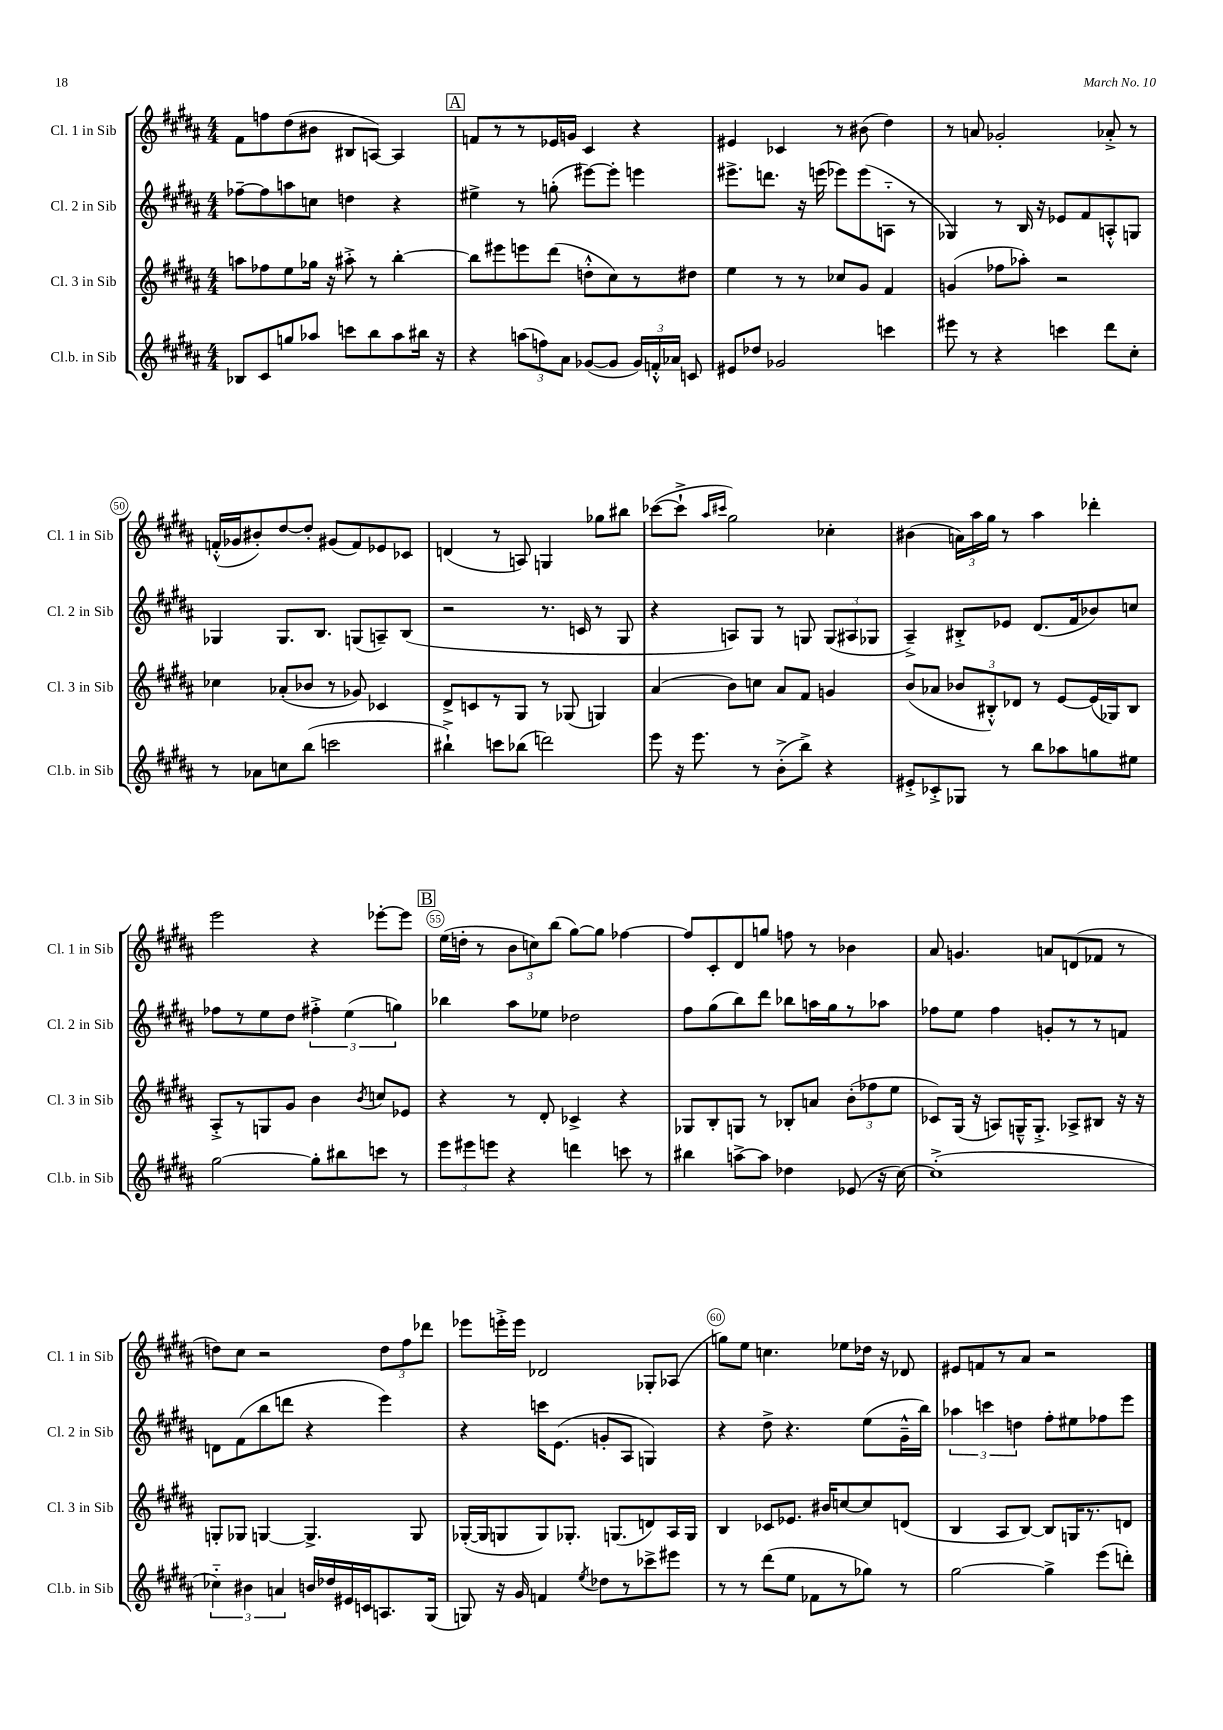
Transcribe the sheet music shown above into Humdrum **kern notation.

**kern	**kern	**kern	**kern
*staff4	*staff3	*staff2	*staff1
*clefG2	*clefG2	*clefG2	*clefG2
*k[f#c#g#d#a#]	*k[f#c#g#d#a#]	*k[f#c#g#d#a#]	*k[f#c#g#d#a#]
*M4/4	*M4/4	*M4/4	*M4/4
8B-/L	8aa\L	[8ff-~\L	8f#\L
8c#/	8ff-\	8ff-\]	8ff\
8gg/	8ee\	8aa\	(8dd#\
8aa-/J	16gg-\Jk	8cc\J	8b#\J
.	16r	.	.
8ccc\L	8aa#'^\	4dd\	8B#/L
8bb\	8r	.	[8A/J)
8aa-\	[4bb'\	4r	4A/]
16bb#\Jk	.	.	.
16r	.	.	.
=	=	=	=
4r	8bb\]L	4ee#^\	8f/L
.	8eee#\	.	8r
(12aa\L	8eee\	8r	8r
12ff\)	.	.	.
.	(8ddd#\J	(8gg'\	16e-/L
12a#\J	.	.	.
.	.	.	16g/JJ
([8g-/L	8dd'^^\L	[8eee#\L)	4c#/
8g-/]J	8cc#\)	8eee#'\]J	.
24g-/LL)	8r	4eee\	4r
24f'^^/	.	.	.
24a-/JJ	.	.	.
8c/	8dd#\J	.	.
=	=	=	=
8e#/L	4ee\	8.eee#^\L	4e#/
8dd-/J	.	.	.
.	.	8.ddd\J	.
2g-/	8r	.	4c-/
.	8r	16r	.
.	.	(16eee\	.
.	8cc-/L	8eee-\L)	8r
.	8g#/J	(8eee-\	(8b#\
4ccc\	4f#/	8A'~\J	4dd#\)
.	.	8r	.
=	=	=	=
8eee#\	(4g/	4G-/)	8r
8r	.	.	8a/
4r	8ff-\L	8r	2g-'/
.	8aa-'\J)	16B/	.
.	.	16r	.
4ccc\	2r	8e-/L	.
.	.	8f#/	.
8ddd#\L	.	8A'^^/	8a-'^/
8cc#'\J	.	8G/J	8r
=	=	=	=
8r	4cc-\	4G-/	(16f'^^/LL
.	.	.	16g-/J
8a-\L	.	.	8b#'/)
8cc\	(8a-'/L	8.G-/L	[8dd#/
(8bb\J	8b-/J	.	8dd#'/]J
.	.	8.B/J	.
2ccc\	8r	.	(8g#/L
.	8g-/)	(8G/L	8f/)
.	4c-/	8A~/)	8e-/
.	.	(8B/J	8c-/J
=	=	=	=
4bb#`^\)	8d#^/L	2r	(4d/
.	8c/	.	.
8ccc\L	8r	.	8r
(8bb-\J	8G#/J	.	8A/)
2ddd\)	8r	8.r	4G/
.	(8G-/	.	.
.	.	16c/	.
.	4G/)	8r	8gg-\L
.	.	8G#/	8bb#\J
=	=	=	=
8eee\	(4a#/	4r	([8ccc-\L
16r	.	.	8ccc-`^\]J
8.eee\	.	.	.
.	.	.	16qqaa#/LL
.	.	.	16qqccc#/JJ
.	8b\L)	8A/L)	2gg#\)
8r	8cc\J	8G#/J	.
(8b'^\L	8a#/L	8r	.
8bb^\J)	8f#/J	8G/	.
4r	4g/	(12G/L	4cc-'\
.	.	12A#/	.
.	.	12G-/J	.
=	=	=	=
8e#'^/L	(8b/L	4A#~^/)	(4b#\
8c-'^/	8a-/J	.	.
8G-/J	12b-/L	8B#'^/L	24a\LL)
.	.	.	24aa#\
.	12B#'^^/)	.	24gg#\JJ
8r	.	8e-/J	8r
.	12d-/J	.	.
8bb\L	8r	(8.d#/L	4aa#\
8aa-\	[8e/L	.	.
.	.	16f#/k	.
8gg\	(16e/]L	8b-/)	4ddd-'\
.	16G-/J)	.	.
8ee#\J	8B#/J	8cc/J	.
=	=	=	=
[2gg#\	8A#'^/L	8ff-\L	2eee\
.	8r	8r	.
.	8G/	8ee\	.
.	8g#/J	8dd#\J	.
8gg#'\]L	4b\	6ff#'^\	4r
8bb#\	.	.	.
.	.	(6ee\	.
.	8qb/	.	.
8ccc\J	8cc/L	.	[8eee-'\L
.	.	6gg\)	.
8r	8e-/J	.	8eee-\]J
=	=	=	=
12eee\L	4r	4bb-\	(16ee\LL
.	.	.	16dd'\JJ
12eee#\	.	.	.
.	.	.	8r
12eee\J	.	.	.
4r	8r	8aa#\L	12b\L
.	.	.	12cc\)
.	8d#'/	8ee-\J	.
.	.	.	(12bb\J
4ddd\	4c-^/	2dd-\	[8gg#\L)
.	.	.	8gg#\]J
8ccc\	4r	.	[4ff-\
8r	.	.	.
=	=	=	=
4bb#\	8G-/L	8ff#\L	8ff-/]L
.	8B'/	(8gg#\	8c#'/
[8aa^\L	8G/J	8bb\)	8d#/
8aa\]J	8r	8ddd#\J	8gg/J
4dd-\	8B-'/L	8bb-\L	8ff\
.	8a/J	16aa\L	8r
.	.	16gg#\J	.
(8e-/	(12b'\L	8r	4b-\
.	12ff-\	.	.
16r	.	8aa-\J	.
.	12ee\J	.	.
[16cc#\)	.	.	.
=	=	=	=
(1cc#'^]	8c-/L)	8ff-\L	8a#/
.	(16G#/Jk	8ee\J	4.g/
.	16r	.	.
.	8A/L)	4ff-\	.
.	16G~^^/K	.	.
.	8.G'^/J	.	.
.	.	8g'/L	8a/L
.	8A-^/L	8r	(8d/
.	8B#/J	8r	8f-/J
.	16r	8f/J	8r
.	16r	.	.
=	=	=	=
6cc-'~\)	8G'/L	8d\L	8dd\L)
.	8G-/J	(8f#\	8cc#\J
6b#\	.	.	.
.	[4G/	8bb\	2r
6a/	.	.	.
.	.	8ddd\J	.
16b/LL	4.G^/]	4r	.
16dd-/	.	.	.
16e#/	.	.	.
16c/J	.	.	.
8.A/	.	4eee\)	12dd\L
.	.	.	12ff#\
.	8G/	.	.
.	.	.	12ddd-\J
(16G#/Jk	.	.	.
=	=	=	=
8G/)	([16G-'/LL	4r	8eee-\L
.	16G-/]J	.	.
16r	8G/	.	16eee'^\L
16g#/	.	.	16eee\JJ
4f/	8G/)	16ccc\LK	2d-/
.	.	(8.e\J	.
.	8.G-'/J	.	.
8qee/	.	.	.
8dd-\L	.	8g'/L	.
.	(8.G/L	.	.
8r	.	8A#/J	.
8ccc-^\	8d/)	4G/)	8G-'/L
8eee#\J	16A#/L	.	(8A-/J
.	16G/JJ	.	.
=	=	=	=
8r	4B/	4r	8gg\L)
8r	.	.	8ee\J
(8ddd#\L	8c-/L	8dd#^\	4.cc\
8ee\J	8.e-/J	4.r	.
8f-\L	.	.	.
.	16b#/LK	.	.
8r	[8cc/	.	8ee-\L
8gg-\J)	8cc/]	(8ee\L	16dd-\Jk
.	.	.	16r
8r	(8d/J	16g#~^^\L	8d-/
.	.	16bb\JJ)	.
=	=	=	=
[2gg#\	4B/	6aa-\	8e#/L
.	.	.	8f/
.	.	6ccc\	.
.	8A#/L	.	8r
.	.	6dd\	.
.	[8B/J)	.	8a#/J
4gg#^\]	8B/]L	8ff#'\L	2r
.	16G/K	8ee#\	.
.	8.r	.	.
(8eee\L	.	8ff-\	.
8ddd'\J)	8d/J	8eee\J	.
==	==	==	==
*-	*-	*-	*-
